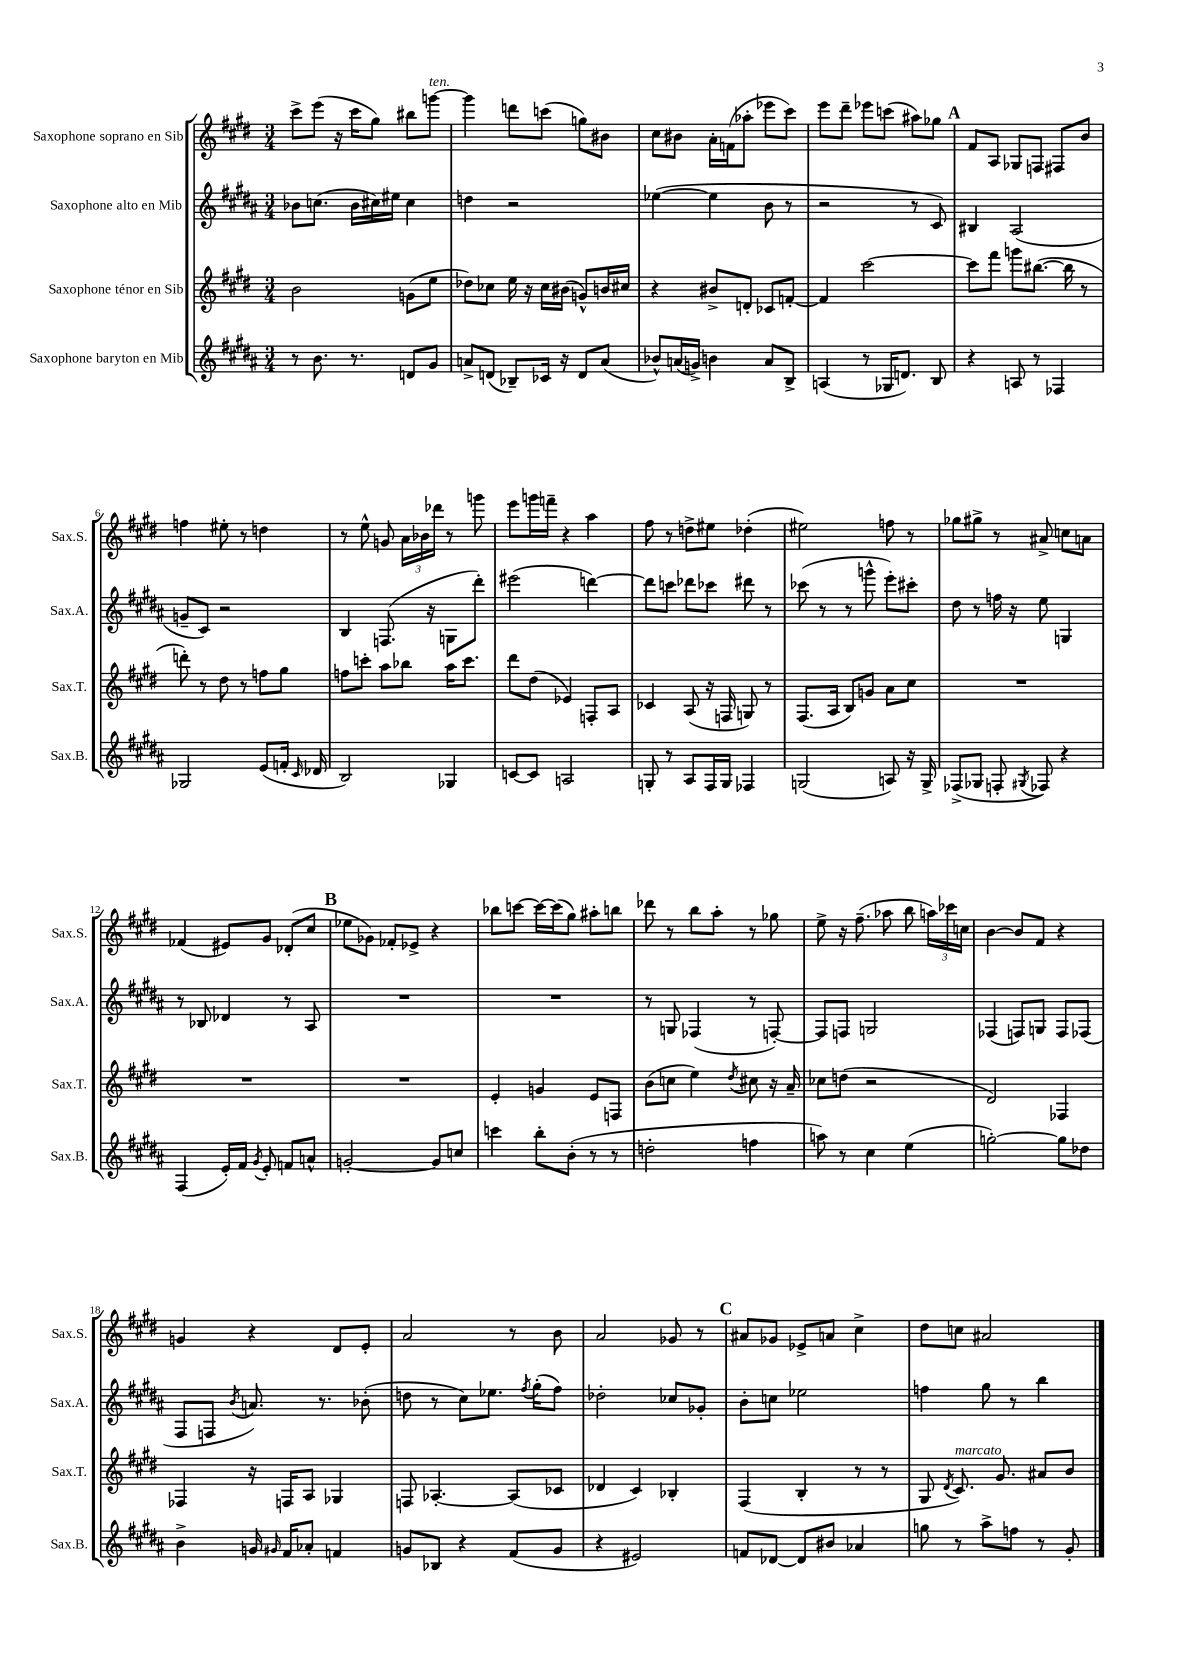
<<
\new StaffGroup <<
\new Staff = "s0" \with { instrumentName = "Saxophone soprano en Sib" shortInstrumentName = "Sax.S." } {
    \clef treble \key e \major \numericTimeSignature \time 3/4
    \autoBeamOff cis'''8[-> e'''8]( r16 cis'''16[ gis''8]) bis''8[ g'''8]~^\markup { \italic "ten." } |
    g'''4 d'''8[ c'''8]( g''8[) bis'8] |
    cis''8[ bis'8] a'16[-. f'16( aes''8]-. ees'''8[ cis'''8]) |
    e'''8[ dis'''8]-- ees'''8[ c'''8]( ais''8[) ges''8] |
    \mark \markup { \bold "A" } fis'8[ a8] ges8[ f8] fis8[ b'8] |
    f''4 eis''8-. r8 d''4 |
    r8 e''8-^ g'8 \tuplet 3/2 { a'16[ bes'16 des'''16] } r8 g'''8 |
    e'''8[ g'''16 f'''16]-- r4 a''4 |
    fis''8 r8 d''8[-> eis''8] des''4-.( |
    eis''2) f''8 r8 |
    ges''8[ gis''8]-> r8 ais'8-> c''8[ a'8] |
    fes'4( eis'8[) gis'8] des'8[-.( cis''8] |
    \mark \markup { \bold "B" } ees''8[ ges'8]) fes'8[-. ees'8]-> r4 |
    bes''8[ c'''8]~ c'''16[~ c'''16( gis''8]) ais''8[-. b''8] |
    des'''8 r8 b''8[ a''8]-. r8 ges''8 |
    e''8-> r16 fis''8.--( aes''8 b''8 \tuplet 3/2 { a''16[) ces'''16 c''16] } |
    b'4~ b'8[ fis'8] r4 |
    g'4 r4 dis'8[ e'8]-. |
    a'2 r8 b'8 |
    a'2 ges'8 r8 |
    \mark \markup { \bold "C" } ais'8[ ges'8] ees'8[-> a'8] cis''4-> |
    dis''8[ c''8] ais'2 \bar "|." |
}
\new Staff = "s1" \with { instrumentName = "Saxophone alto en Mib" shortInstrumentName = "Sax.A." } {
    \clef treble \key b \major \numericTimeSignature \time 3/4
    \autoBeamOff bes'8[ c''8.]( bes'16[ cis''16) eis''16] cis''4 |
    d''4 r2 |
    ees''4~( ees''4 b'8 r8 |
    r2 r8 cis'8) |
    \mark \markup { \bold "A" } bis4 ais2( |
    g'8[-- cis'8]) r2 |
    b4 f8.( r16 g8[ dis'''8]-.) |
    eis'''2( d'''4~) |
    d'''8[ c'''8] des'''8[ ces'''8] dis'''8 r8 |
    ces'''8( r8 r8 g'''8-^ e'''8[-.) cis'''8]-. |
    dis''8 r8 f''16 r16 e''8 g4 |
    r8 bes8 des'4 r8 ais8 |
    \mark \markup { \bold "B" } R2. |
    R2. |
    r8 g8 fes4( r8 f8~-.) |
    f8[ f8] g2 |
    fes4( f8[) g8] f8[ fes8]( |
    fis8[ f8] \acciaccatura { b'8 } a'8.) r8. bes'8-.( |
    d''8 r8 cis''8[) ees''8.] \acciaccatura { fis''8 } gis''16[-.( fis''8]) |
    des''2-. ces''8[ ges'8]-. |
    \mark \markup { \bold "C" } b'8[-. c''8] ees''2 |
    f''4 gis''8 r8 b''4 \bar "|." |
}
\new Staff = "s2" \with { instrumentName = "Saxophone ténor en Sib" shortInstrumentName = "Sax.T." } {
    \clef treble \key e \major \numericTimeSignature \time 3/4
    \autoBeamOff b'2 g'8[( e''8] |
    des''8[) ces''8] e''16 r16 ces''16[ bis'16]( g'8[-^) b'16 cis''16] |
    r4 bis'8[-> d'8]-. ces'8[ f'8]~-. |
    f'4 cis'''2~ |
    \mark \markup { \bold "A" } cis'''8[ fis'''8] g'''8[ bis''8.]~( bis''16 r8 |
    d'''8-.) r8 dis''8 r8 f''8[ gis''8] |
    f''8[ c'''8]-. a''8[ bes''8] a''16[ c'''8.] |
    dis'''8[ dis''8]( ees'4) f8[-. a8] |
    ces'4 a8( r16 f16 g8) r8 |
    fis8.[( a16] b8[) g'8] a'8[ cis''8] |
    R2. |
    R2. |
    \mark \markup { \bold "B" } R2. |
    e'4-. g'4 e'8[ f8] |
    b'8[( c''8] e''4) \acciaccatura { dis''8 } cis''8 r16 a'16-- |
    ces''8[ d''8]( r2 |
    dis'2) fes4 |
    fes4 r16 f16[ a8] ges4 |
    f8 aes4.~-. aes8[( ces'8] |
    des'4 cis'4) bes4-. |
    \mark \markup { \bold "C" } fis4( b4-. r8 r8 |
    gis8 \acciaccatura { dis'8 } cis'8.^\markup { \italic "marcato" }) gis'8. ais'8[ b'8] \bar "|." |
}
\new Staff = "s3" \with { instrumentName = "Saxophone baryton en Mib" shortInstrumentName = "Sax.B." } {
    \clef treble \key b \major \numericTimeSignature \time 3/4
    \autoBeamOff r8 b'8. r8. d'8[ gis'8] |
    a'8[-> d'8]( bes8[--) ces'16] r16 d'8[ a'8]( |
    bes'8[-^) a'16( g'16]->) b'4 a'8[ b8]-> |
    a4( r8 ges16[ d'8.]) b8 |
    \mark \markup { \bold "A" } r4 a8 r8 fes4 |
    ges2 e'8[( f'16]-. \grace { cis'16 } des'16 |
    b2) ges4 |
    c'8[~ c'8] a2 |
    g8-. r8 ais8[ fis16 g16] fes4 |
    g2( a8) r16 g16-> |
    fes8[->( ges8] f8-. \acciaccatura { gis8 } fes8) r4 |
    fis4( e'16[-.) fis'16] \acciaccatura { gis'8 } e'8-. f'8[ a'8]-^ |
    \mark \markup { \bold "B" } g'2~-. g'8[ c''8] |
    c'''4 b''8[-. b'8]-.( r8 r8 |
    d''2-. f''4 |
    a''8) r8 cis''4 e''4( |
    g''2~-.) g''8[ des''8] |
    b'4-> g'16 \grace { gis'16 } fis'16[ aes'8]-. f'4 |
    g'8[ bes8] r4 fis'8[( g'8] |
    r4 eis'2) |
    \mark \markup { \bold "C" } f'8[ des'8]~ des'8[ bis'8] aes'4 |
    g''8 r8 ais''8[-> f''8] r8 gis'8-. \bar "|." |
}
>>
>>
